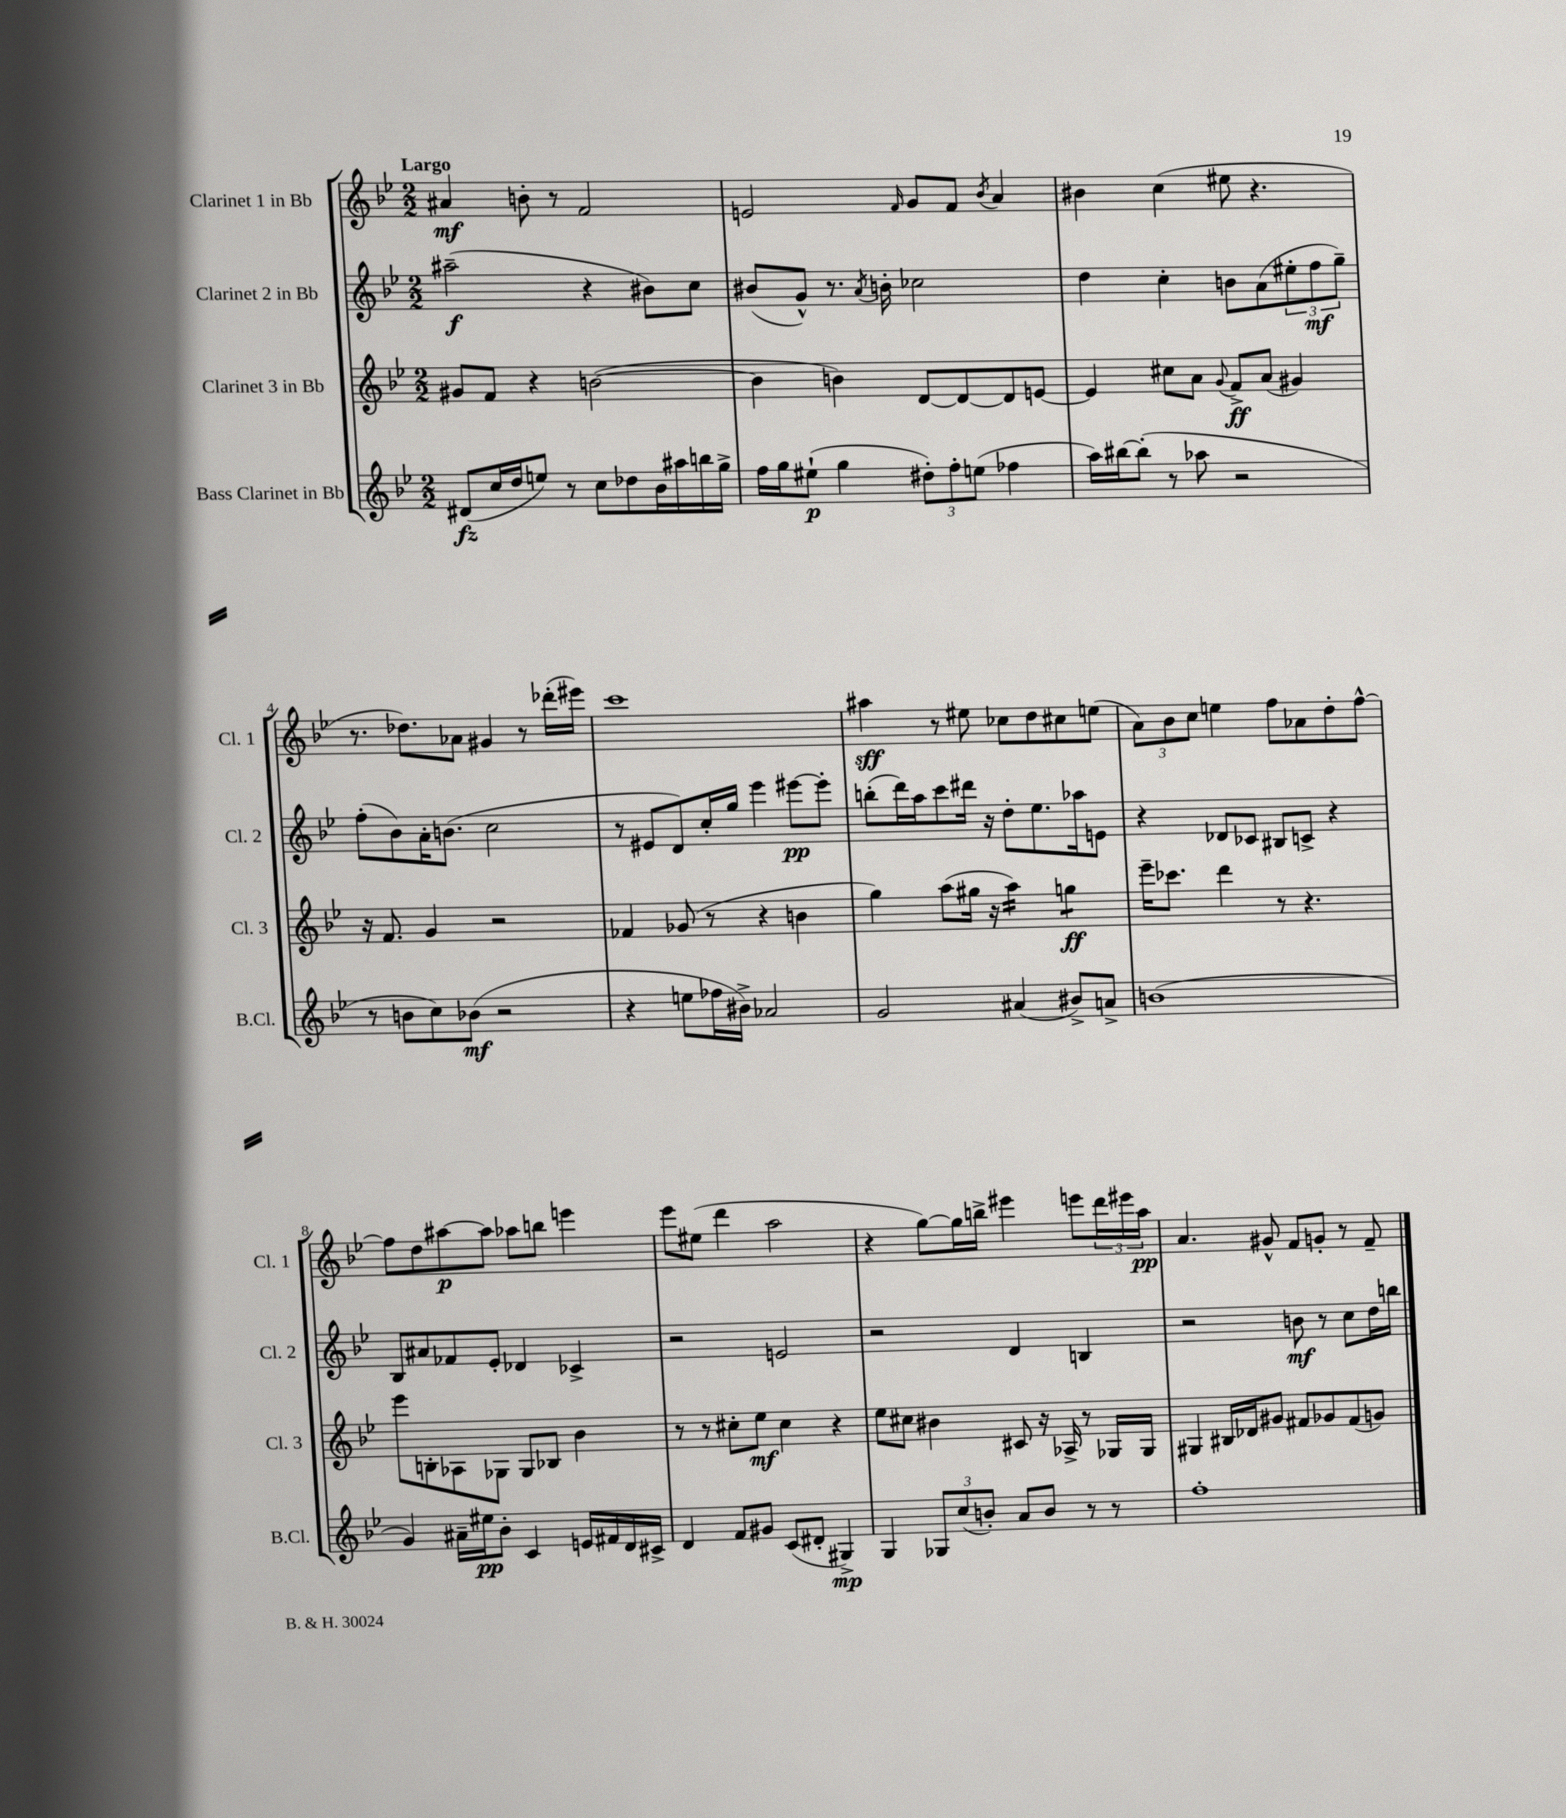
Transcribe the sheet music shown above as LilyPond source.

<<
\new StaffGroup <<
\new Staff = "s0" \with { instrumentName = "Clarinet 1 in Bb" shortInstrumentName = "Cl. 1" } {
    \clef treble \key bes \major \numericTimeSignature \time 2/2 \tempo "Largo"
    ais'4\mf b'8-. r8 f'2 |
    e'2 \grace { f'16 } g'8 f'8 \acciaccatura { bes'8 } a'4 |
    bis'4 c''4( eis''8 r4. |
    r8. des''8.) aes'8 gis'4 r8 des'''16-.( eis'''16) |
    c'''1 |
    ais''4\sff r8 eis''8 ces''8 d''8 cis''8 e''8( |
    \tuplet 3/2 { a'8) bes'8 c''8 } e''4 f''8 aes'8 d''8-. f''8~-^ |
    f''8 d''8 ais''8~\p ais''8 aes''8 b''8 e'''4 |
    ees'''8 eis''8( d'''4 a''2 |
    r4 g''8~) g''16 b''16-> eis'''4 e'''8 \tuplet 3/2 { d'''16 eis'''16 a''16\pp } |
    a'4. gis'8-^ f'8 g'8-. r8 f'8-- \bar "|." |
}
\new Staff = "s1" \with { instrumentName = "Clarinet 2 in Bb" shortInstrumentName = "Cl. 2" } {
    \clef treble \key bes \major \numericTimeSignature \time 2/2
    ais''2--\f( r4 bis'8) c''8 |
    bis'8( g'8-^) r8. \acciaccatura { a'8 } b'16-. ces''2 |
    d''4 c''4-. b'8 a'8( \tuplet 3/2 { eis''8-. f''8\mf g''8--) } |
    f''8-.( bes'8) a'16-. b'8.( c''2 |
    r8 eis'8 d'8) c''16-. g''16 ees'''4 eis'''8~\pp eis'''8-. |
    b''8-.( d'''16) a''16 c'''8 dis'''16 r16 d''8-. ees''8. aes''16 e'8 |
    r4 des'8 ces'8 bis8 c'8-> r4 |
    bes8 ais'8 fes'8 ees'8-. des'4 ces'4-> |
    r2 e'2 |
    r2 d'4 b4 |
    r2 b'8\mf r8 c''8 d''16 b''16 \bar "|." |
}
\new Staff = "s2" \with { instrumentName = "Clarinet 3 in Bb" shortInstrumentName = "Cl. 3" } {
    \clef treble \key bes \major \numericTimeSignature \time 2/2
    gis'8 f'8 r4 b'2~( |
    b'4 b'4) d'8~ d'8~ d'8 e'8~ |
    e'4 cis''8 a'8 \appoggiatura { g'8 } f'8->\ff a'8( gis'4) |
    r16 f'8. g'4 r2 |
    fes'4 ges'8( r8 r4 b'4 |
    g''4) a''8( gis''16 r16 a''4:16) g''4:8\ff |
    ees'''16-- ces'''8. d'''4 r8 r4. |
    ees'''8 b8-. aes8 ges8 ges8 bes8 bes'4 |
    r8 r8 cis''8-. ees''8\mf cis''4 r4 |
    ees''8 cis''8 bis'4 cis'8 r16 aes16-> r8 ges16 ges16 |
    gis4 bis16 des'16 gis'8 fis'8 ges'8 fis'8( g'8) \bar "|." |
}
\new Staff = "s3" \with { instrumentName = "Bass Clarinet in Bb" shortInstrumentName = "B.Cl." } {
    \clef treble \key bes \major \numericTimeSignature \time 2/2
    dis'8\fz( c''16 d''16 e''8) r8 c''8 des''8 bes'16 ais''16 b''16 g''16-> |
    f''16 g''16 eis''8-!\p( g''4 \tuplet 3/2 { dis''8-.) f''8-. e''8( } fes''4 |
    a''16) bis''16~ bis''8-.( r8 aes''8 r2 |
    r8 b'8 c''8) bes'8\mf( r2 |
    r4 e''8 fes''16 bis'16->) aes'2 |
    g'2 ais'4( bis'8->) a'8-> |
    b'1( |
    g'4) ais'16-- eis''16\pp bes'8-. c'4 e'16 fis'16 d'16 cis'16-> |
    d'4 f'8 gis'8 c'8( dis'8-. gis4->\mp) |
    g4 \tuplet 3/2 { ges8 c''8( b'8-.) } a'8 b'8 r8 r8 |
    f''1-. \bar "|." |
}
>>
>>
